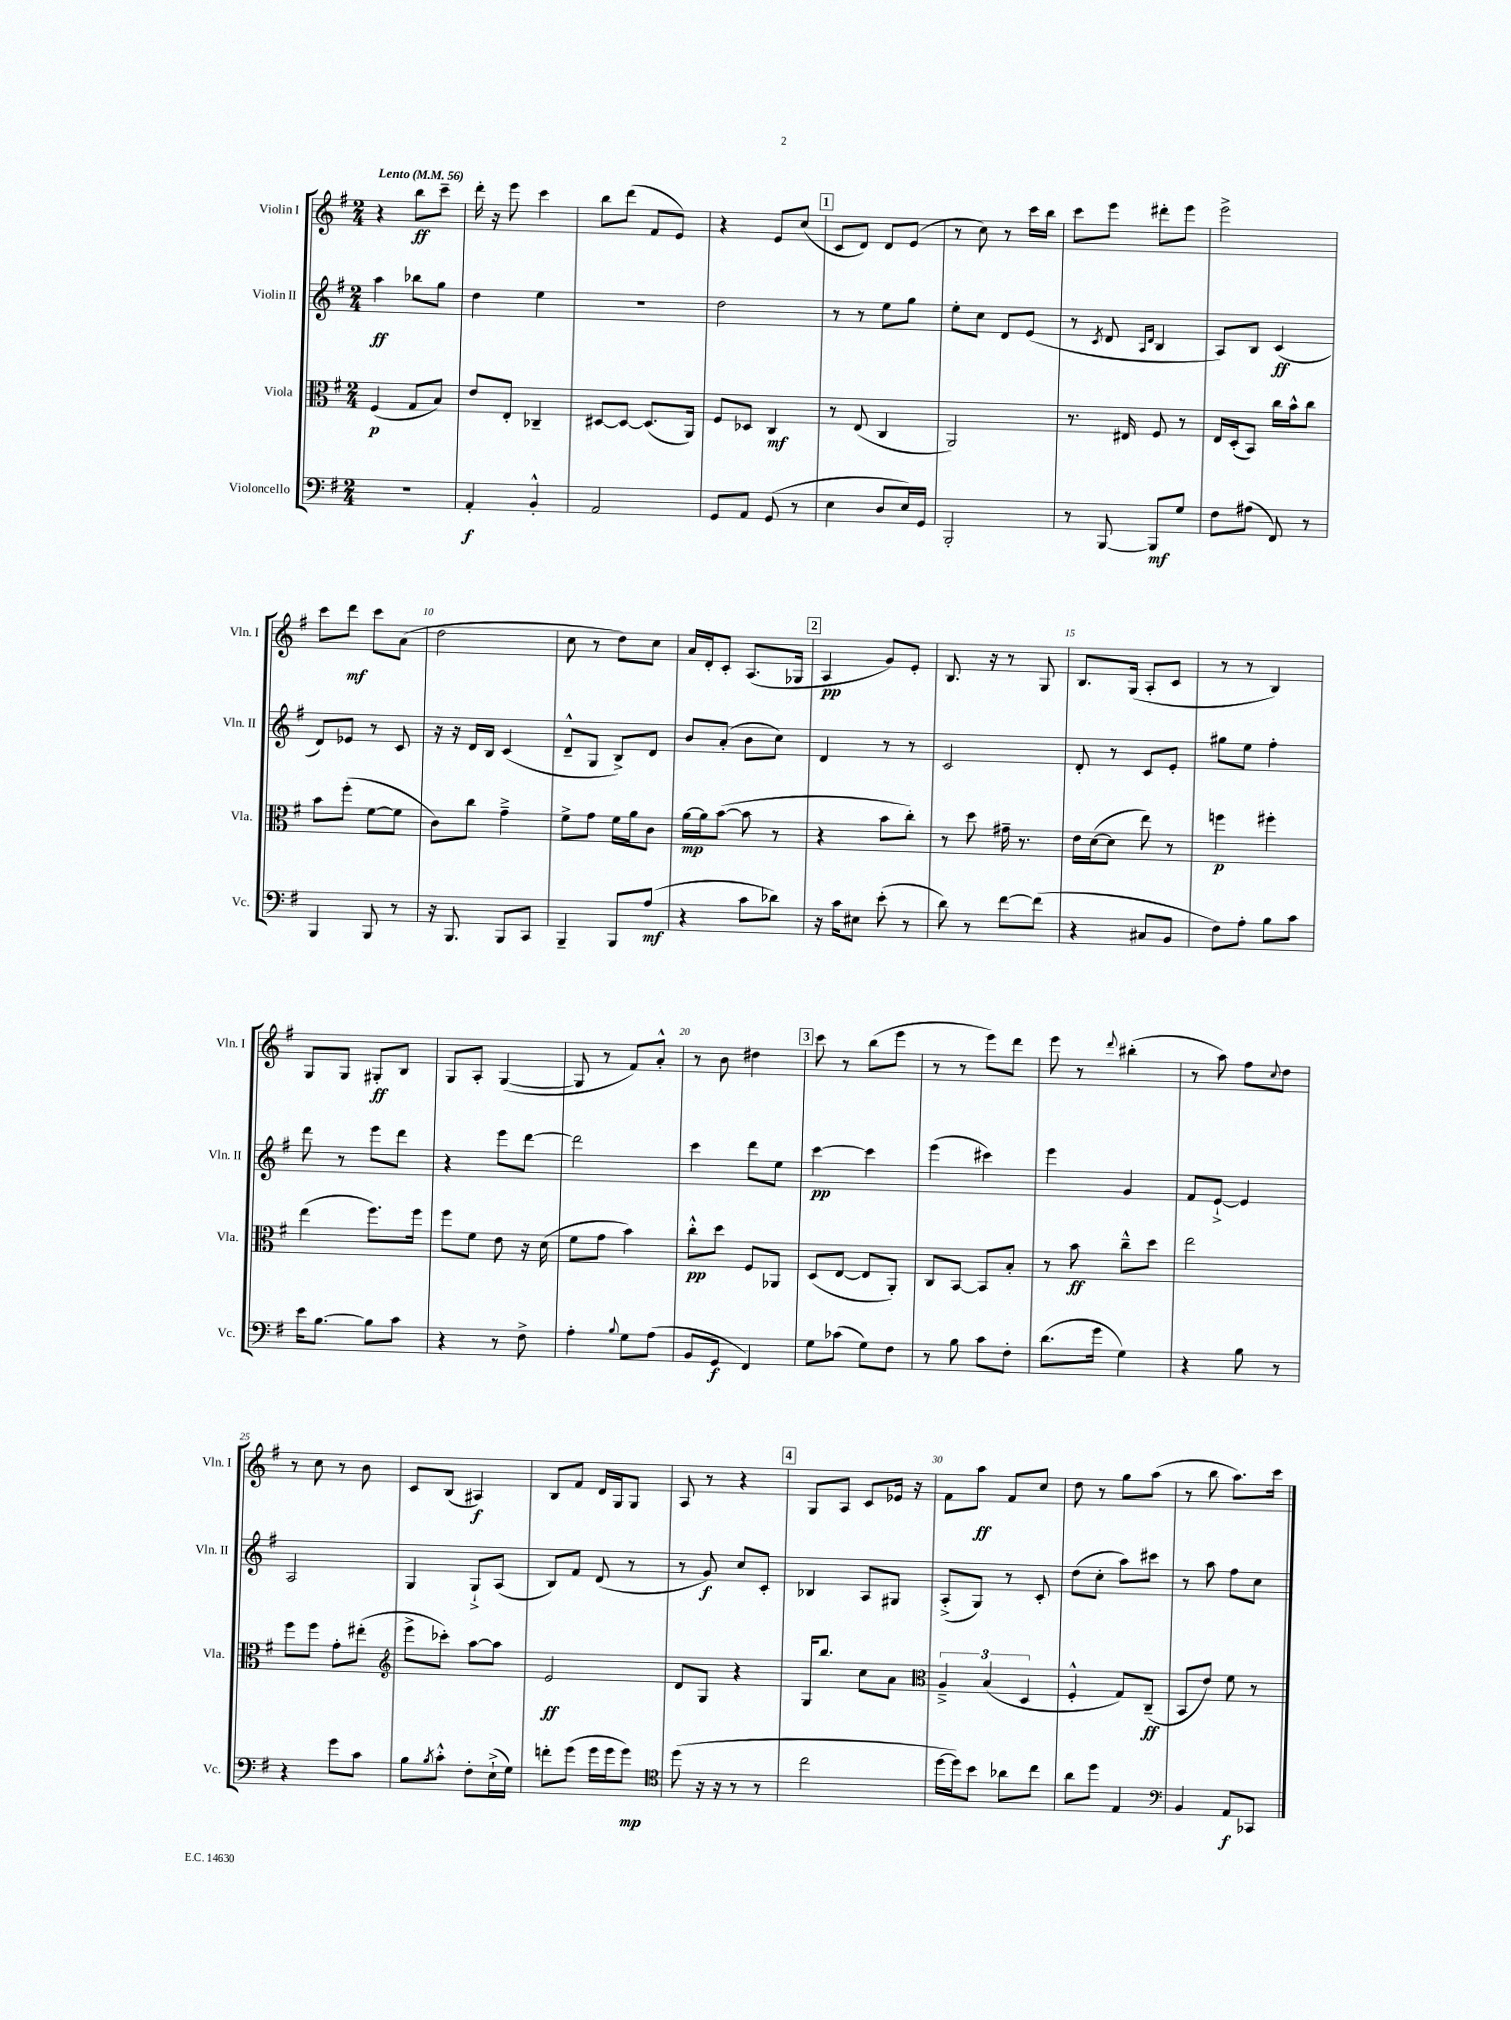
<<
\new StaffGroup <<
\new Staff = "s0" \with { instrumentName = "Violin I" shortInstrumentName = "Vln. I" } {
    \clef treble \key g \major \numericTimeSignature \time 2/4 \tempo "Lento" 4 = 56
    r4 b''8\ff c'''8-- |
    d'''16-. r16 e'''8 c'''4 |
    b''8 d'''8( fis'8 e'8) |
    r4 e'8 c''8( |
    \mark \markup { \box "1" } c'8 d'8) d'8 e'8( |
    r8 c''8) r8 c'''16 b''16 |
    c'''8 e'''8 dis'''8-. e'''8 |
    e'''2-> |
    c'''8 d'''8\mf c'''8 a'8( |
    d''2 |
    c''8 r8 d''8) c''8 |
    a'16 d'16-. c'8-. a8.( ges16 |
    \mark \markup { \box "2" } a4\pp g'8) e'8-. |
    b8. r16 r8 g8 |
    b8. g16( a8-. c'8 |
    r8 r8 b4) |
    g8 g8 gis8-.\ff b8 |
    g8 a8-. g4~( |
    g8 r8 fis'8) a'8-.-^ |
    r8 b'8 dis''4 |
    \mark \markup { \box "3" } c'''8 r8 b''8( e'''8 |
    r8 r8 e'''8) d'''8 |
    e'''8 r8 \appoggiatura { d'''8 } bis''4-.( |
    r8 a''8) fis''8 \appoggiatura { c''8 } d''8 |
    r8 c''8 r8 b'8 |
    c'8 b8( ais4\f) |
    b8 fis'8 d'16 g16 g8 |
    a8 r8 r4 |
    \mark \markup { \box "4" } g8 a8 c'8 ees'16 r16 |
    fis'8 a''8\ff fis'8 c''8 |
    d''8 r8 g''8 a''8( |
    r8 b''8 a''8.) c'''16 \bar "|." |
}
\new Staff = "s1" \with { instrumentName = "Violin II" shortInstrumentName = "Vln. II" } {
    \clef treble \key g \major \numericTimeSignature \time 2/4
    a''4\ff bes''8 g''8 |
    d''4 e''4 |
    R2 |
    d''2 |
    \mark \markup { \box "1" } r8 r8 e''8 g''8 |
    e''8-. c''8 d'8 e'8( |
    r8 \acciaccatura { c'8 } d'8 \grace { a16 d'16 } b4 |
    a8) b8 c'4\ff( |
    d'8) ees'8 r8 c'8 |
    r16 r16 d'16 b16 c'4( |
    d'8---^ g8 b8->) d'8 |
    b'8 a'8-.( b'8 c''8) |
    \mark \markup { \box "2" } d'4 r8 r8 |
    c'2 |
    d'8-. r8 c'8 e'8-. |
    gis''8 e''8 fis''4-. |
    d'''8 r8 e'''8 d'''8 |
    r4 e'''8 d'''8~ |
    d'''2 |
    c'''4 d'''8 e''8 |
    \mark \markup { \box "3" } c'''4~\pp c'''4 |
    e'''4( cis'''4) |
    e'''4 g'4 |
    fis'8 e'8~-!-> e'4 |
    a2 |
    g4 g8-!-> a8( |
    b8) fis'8 d'8( r8 |
    r8 g'8\f) c''8 c'8-. |
    \mark \markup { \box "4" } bes4 a8 gis8 |
    a8-.->( g8) r8 c'8-. |
    d''8( c''8-. a''8) cis'''8 |
    r8 a''8 fis''8 c''8 \bar "|." |
}
\new Staff = "s2" \with { instrumentName = "Viola" shortInstrumentName = "Vla." } {
    \clef alto \key g \major \numericTimeSignature \time 2/4
    fis4\p( g8 b8) |
    e'8 e8-. ces4-- |
    dis8~ dis8~ dis8.( a,16) |
    fis8 des8 c4\mf |
    \mark \markup { \box "1" } r8 e8( c4 |
    a,2) |
    r8. eis16 fis8 r8 |
    e16 d16-.( b,8) c''16 b'16-^ c''8 |
    b'8 fis''8-.( fis'8~ fis'8 |
    c'8) c''8 g'4---> |
    fis'8-> g'8 fis'16 a'16 c'8 |
    a'16~\mp a'16 b'8~( b'8 r8 |
    \mark \markup { \box "2" } r4 b'8 c''8-.) |
    r8 d''8 gis'16-- r8. |
    e'16 d'16~( d'8 e''8) r8 |
    f''4\p fis''4-. |
    e''4( fis''8.) fis''16 |
    fis''8 fis'8 e'8 r16 d'16( |
    fis'8 g'8 b'4) |
    c''8-.-^\pp d''8 fis8 aes,8 |
    \mark \markup { \box "3" } d8( e8~ e8 a,8-.) |
    c8 b,8~ b,8 b8-. |
    r8 b'8\ff c''8---^ d''8 |
    e''2 |
    fis''8 fis''8 g'8-. eis''8-.( |
    \clef treble e'''8-> ces'''8-.) a''8~ a''8 |
    e'2\ff |
    d'8 g8 r4 |
    \mark \markup { \box "4" } g16 b''8. c''8 a'8 |
    \clef alto \tuplet 3/2 { a4---> b4( d4 } |
    fis4-.-^ g8) c8--\ff( |
    b,8 e'8) fis'8 r8 \bar "|." |
}
\new Staff = "s3" \with { instrumentName = "Violoncello" shortInstrumentName = "Vc." } {
    \clef bass \key g \major \numericTimeSignature \time 2/4
    r2 |
    a,4-.\f b,4-.-^ |
    a,2 |
    g,8 a,8 g,8( r8 |
    \mark \markup { \box "1" } e4 d8 e16) g,16 |
    b,,2-. |
    r8 b,,8~ b,,8\mf g8 |
    fis8 ais8( fis,8) r8 |
    b,,4 b,,8 r8 |
    r16 b,,8. b,,8 c,8 |
    b,,4-- b,,8 a8\mf( |
    r4 c'8 des'8) |
    \mark \markup { \box "2" } r16 c'16 eis8 e'8-.( r8 |
    d'8) r8 fis'8~ fis'8( |
    r4 cis8 b,8 |
    fis8) a8-. b8 c'8 |
    e'16 b8.~ b8 c'8 |
    r4 r8 fis8-> |
    a4-. \appoggiatura { b8 } g8 a8( |
    b,8 g,8\f fis,4) |
    \mark \markup { \box "3" } g8 ces'8( g8) fis8 |
    r8 b8 c'8 fis8-. |
    d'8.( g'16 g4) |
    r4 b8 r8 |
    r4 g'8 c'8 |
    b8 \acciaccatura { b8 } c'8-.-^ fis8-. e16-!->( g16) |
    f'8-. g'8( g'16 g'16 g'8\mp) |
    \clef tenor d''8( r16 r16 r8 r8 |
    \mark \markup { \box "4" } c''2 |
    d''16~ d''16) b'8 aes'8 c''8 |
    a'8 d''8 e4 |
    \clef bass b,4 a,8\f ces,8 \bar "|." |
}
>>
>>
\layout { \context { \Score \override BarNumber.break-visibility = ##(#f #t #t) barNumberVisibility = #(every-nth-bar-number-visible 5) } }
